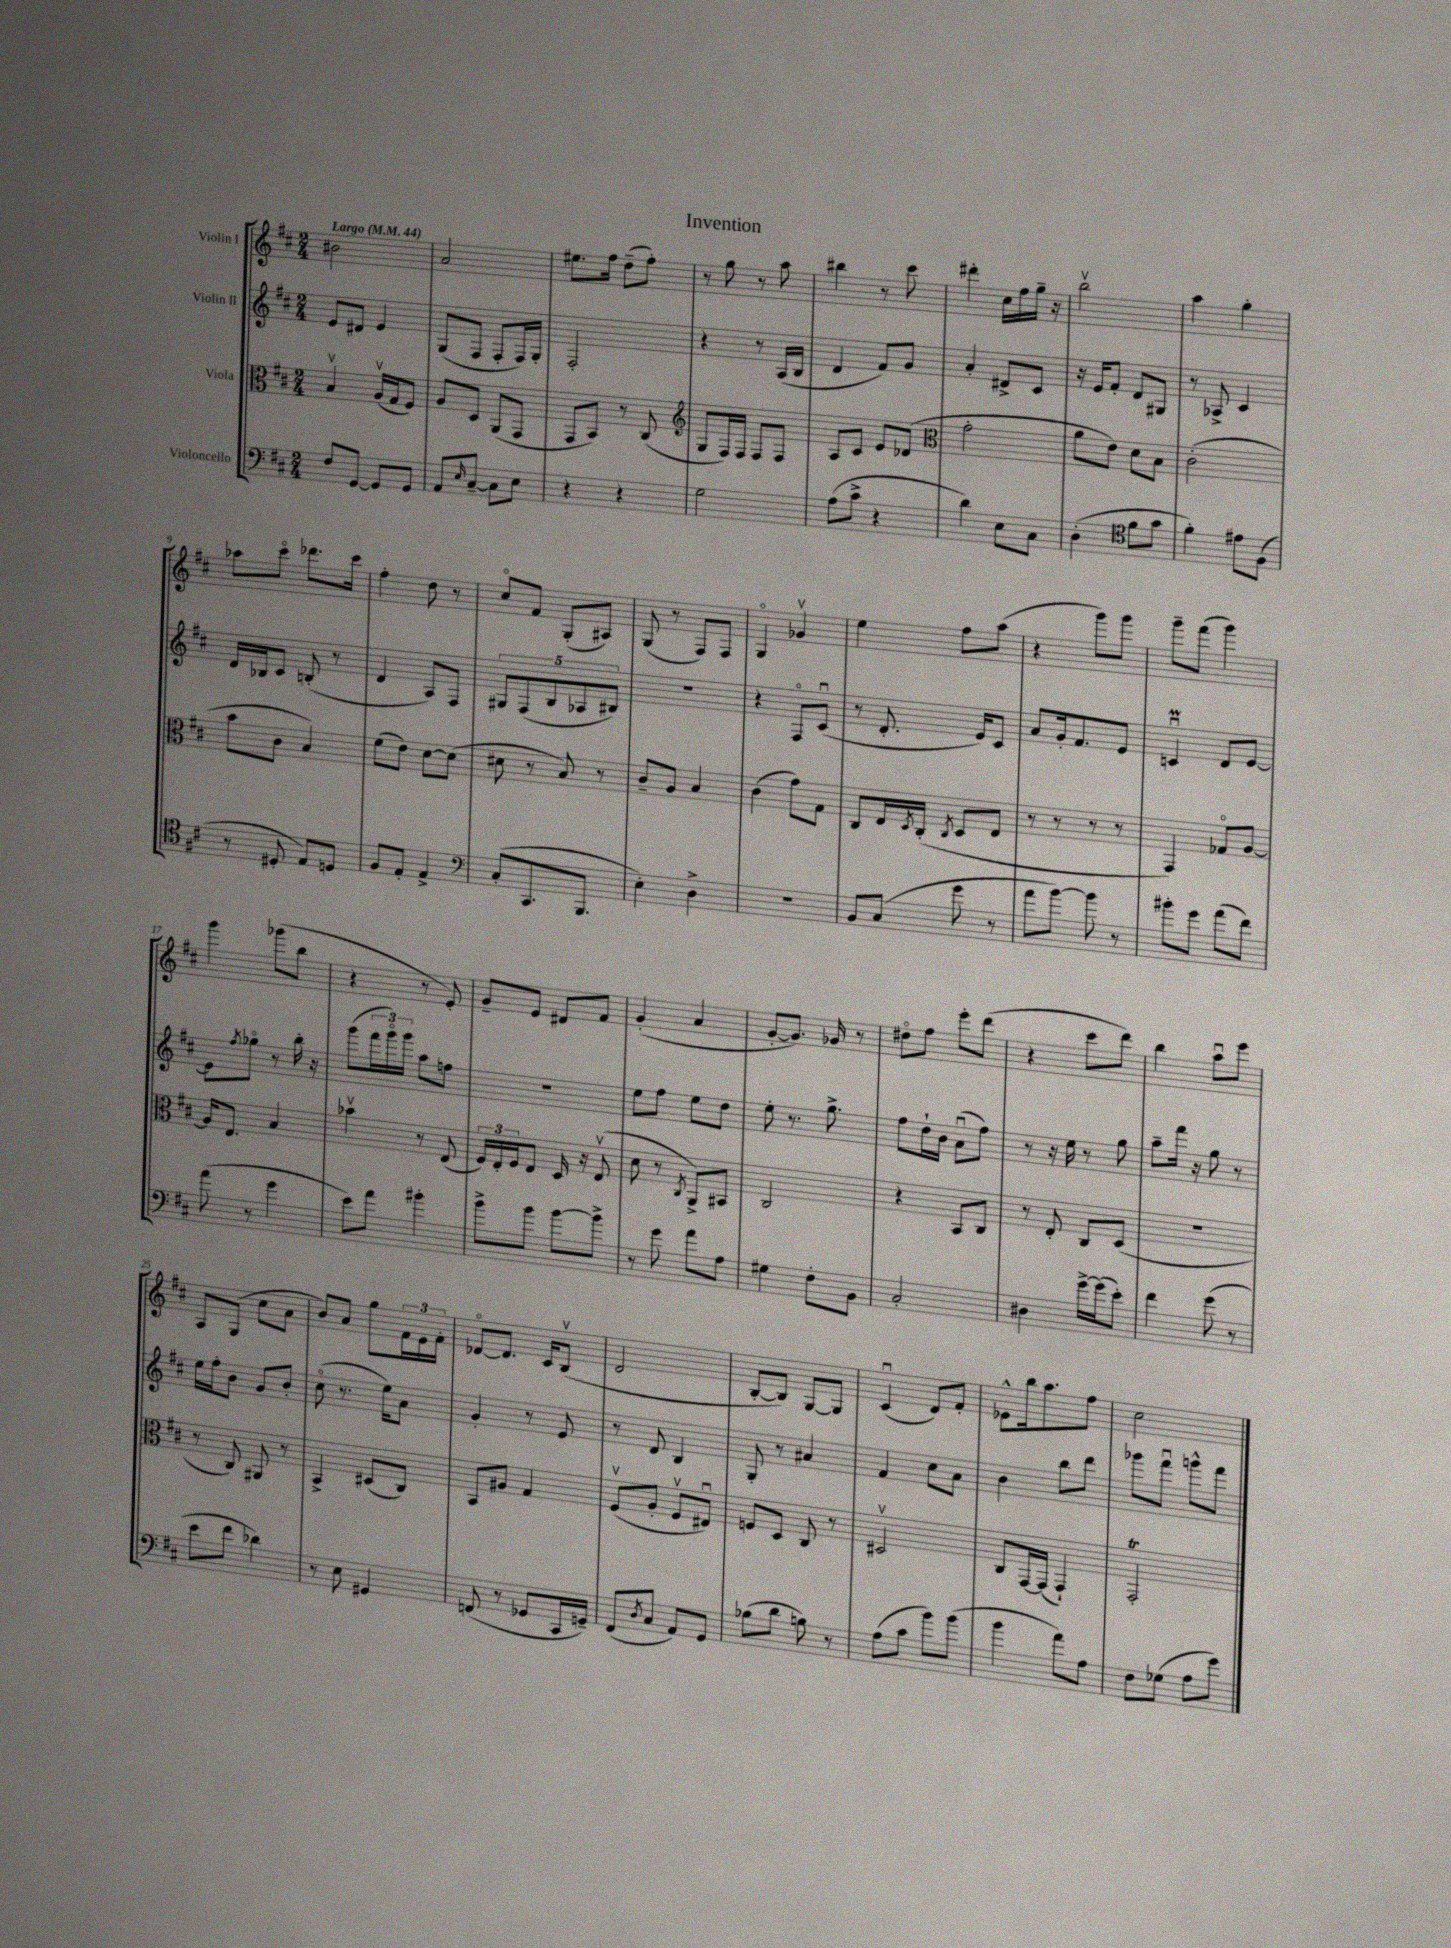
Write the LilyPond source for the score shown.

\header { title = "Invention" }
<<
\new StaffGroup <<
\new Staff = "s0" \with { instrumentName = "Violin I" } {
    \clef treble \key d \major \numericTimeSignature \time 2/4 \tempo "Largo" 4 = 44
    bis'2 |
    a'2 |
    eis''8. fis''16 d''8--( fis''8-.) |
    r8 g''8 r8 a''8 |
    bis''4 r8 cis'''8 |
    dis'''4-. cis''16 fis''16 g''16-- r16 |
    b''2\upbow |
    a''4 g''4-. |
    aes''8 cis'''8\flageolet des'''8. cis'''16 |
    fis''4-. d''8 r8 |
    cis''8\flageolet fis'8 g8-.( ais8) |
    g8( r8 fis8) fis8 |
    g4\flageolet ges'4\upbow |
    e''4 fis''8 a''8( |
    r4 g'''8) g'''8 |
    g'''8-- fis'''8( g'''4) |
    g'''4 ges'''8( b''8 |
    r4 r8 e'8-.) |
    g'8-- e'8 dis'8 fis'8 |
    g'4-.( a'4 |
    g'8~-. g'8.) ges'16 r8 |
    dis''8\flageolet fis''8 e'''8-. d'''8( |
    r4 cis'''8 d'''8) |
    b''4 a''8\downbow e'''8 |
    a8 g8( cis''8 a'8 |
    b'8) a'8 g''8 \tuplet 3/2 { fis'16 e'16 fis'16-. } |
    des'8~\flageolet des'8. cis'16 b8\upbow( |
    d'2 |
    b8~-. b8) g8~ g8 |
    cis'4\downbow( d'8) fis'8-. |
    ees'8-^ b''16 a''8. fis''8 |
    cis''2 \bar "|." |
}
\new Staff = "s1" \with { instrumentName = "Violin II" } {
    \clef treble \key d \major \numericTimeSignature \time 2/4
    e'8 dis'8 e'4 |
    g8( fis8 fis8-. fis16) g16-. |
    fis2-. |
    r4 r8 a16( b16 |
    d'4 fis'8) g'8 |
    a'4-. dis'8-> cis'8 |
    r16 e'16 fis'8-. d'8 gis8 |
    r8 aes8-> cis'4 |
    d'16 bes16 cis'8 b8-.( r8 |
    d'4 a8) fis8 |
    \tuplet 5/4 { gis8 fis8( b8 aes8 bis8) } |
    R2 |
    r4 fis8\flageolet cis'8\downbow( |
    r8 d'8.-. e'16) cis'8 |
    a'8 g'16-. fis'8. e'8 |
    c'4\downbow\prall d'8 e'8~ |
    e'8 \acciaccatura { fis''8 } ges''8\flageolet r8 b''16-. r16 |
    g'''8( \tuplet 3/2 { fis'''16 g'''16\flageolet) g'''16 } a''8 f''8 |
    R2 |
    e''8 fis''8 e''8 d''8 |
    e''8-. r8. g''8.-> |
    fis''8 d''16-! b'16 a'8\downbow( fis''8) |
    r8 r16 e''16 r8 g''8 |
    a''8-- fis'''16 r16 g''8 r8 |
    e''16 fis''16-. b'8 g'8 b'8-. |
    cis''8\flageolet( r8. e''16) a'8 |
    g'4-. r8 e'8 |
    r8 d'8 b4 |
    g8-. r8 ais'4 |
    fis'4 cis''8 a'8 |
    b'4 b''8 d'''8 |
    ges'''8 fis'''8\downbow g'''8-^ fis'''8 \bar "|." |
}
\new Staff = "s2" \with { instrumentName = "Viola" } {
    \clef alto \key d \major \numericTimeSignature \time 2/4
    b4\upbow a16\upbow( g16 fis8) |
    a8 d8 a,8( g,8 |
    g,8 b,8) r8 cis8( |
    \clef treble g8 fis16) fis16 fis8 fis8 |
    a8 cis'8 e'8 des'8( |
    \clef alto g'2-. |
    a'8 e'8) d'8 b8 |
    cis'2-.( |
    b'8 cis'8 b4) |
    fis'8( e'8) d'8~ d'8( |
    dis'8 r8 b8) r8 |
    cis'8-- a8 b4 |
    cis'4( g'8) g8 |
    cis8 e16 \acciaccatura { d8 } cis16-.( \acciaccatura { cis8 } d8 e8 |
    r8 r8 r8 r8 |
    g,4) ges8\flageolet a8~ |
    a16 e8. b4 |
    bes'4\upbow r8 e8( |
    \tuplet 3/2 { fis16) e16-. fis16 } e8 d16 r16 e8\upbow( |
    d'8 r8 \acciaccatura { cis8 } a,8->) bis,8 |
    cis2 |
    r4 b,8 cis8 |
    r8 e8-. cis8 d8( |
    r2 |
    r8 cis8) ais,8 r8 |
    b,4-> dis8( cis8) |
    b,8 ais8 g4 |
    fis8\upbow( a8-. fis8\upbow eis8\downbow) |
    f8 d8 cis8 r8 |
    dis2\upbow |
    cis8 g,16~ g,16( g,4-!) |
    g,2-.\trill \bar "|." |
}
\new Staff = "s3" \with { instrumentName = "Violoncello" } {
    \clef bass \key d \major \numericTimeSignature \time 2/4
    fis8 g,8~ g,8 g,8 |
    a,8 \grace { e16 } cis8~-- cis8 e8 |
    r4 r4 |
    g2 |
    a8( cis'8-> r4 |
    d'4) e8 cis8 |
    d4-.( \clef tenor fis'8 g'8 |
    fis'4-.) eis'8 fis8( |
    r8 dis8-. e8) d8 |
    fis8 e8-. e4-> |
    \clef bass cis8-.( cis,8. b,,8. |
    e4-.) d4-> |
    r2 |
    b,8 cis8( g'8 r8 |
    a'8 b'8~) b'8 r8 |
    bis'8-. g'8 a'8( fis'8) |
    a'8( r8 g'4 |
    e'8) a'8 bis'4-. |
    b'8-> b'8 b'8~ b'8-> |
    r8 g'8 a'8 a8 |
    gis4 fis8-. b,8 |
    cis2-. |
    dis4 g'16~-> g'16( e'8-.) |
    fis'4 g'8( r8 |
    e'8 fis'8 des'4) |
    r8 e8 gis,4 |
    f,8( r8 ges,8 cis,16 g,16--) |
    fis,8( \acciaccatura { d8 } cis8 a,8) g,8 |
    bes8( d'8 b8) r8 |
    a8( cis'8 b'8) b'8( |
    b'4 a'8) a8 |
    fis8 ges8( a8 g'8) \bar "|." |
}
>>
>>
